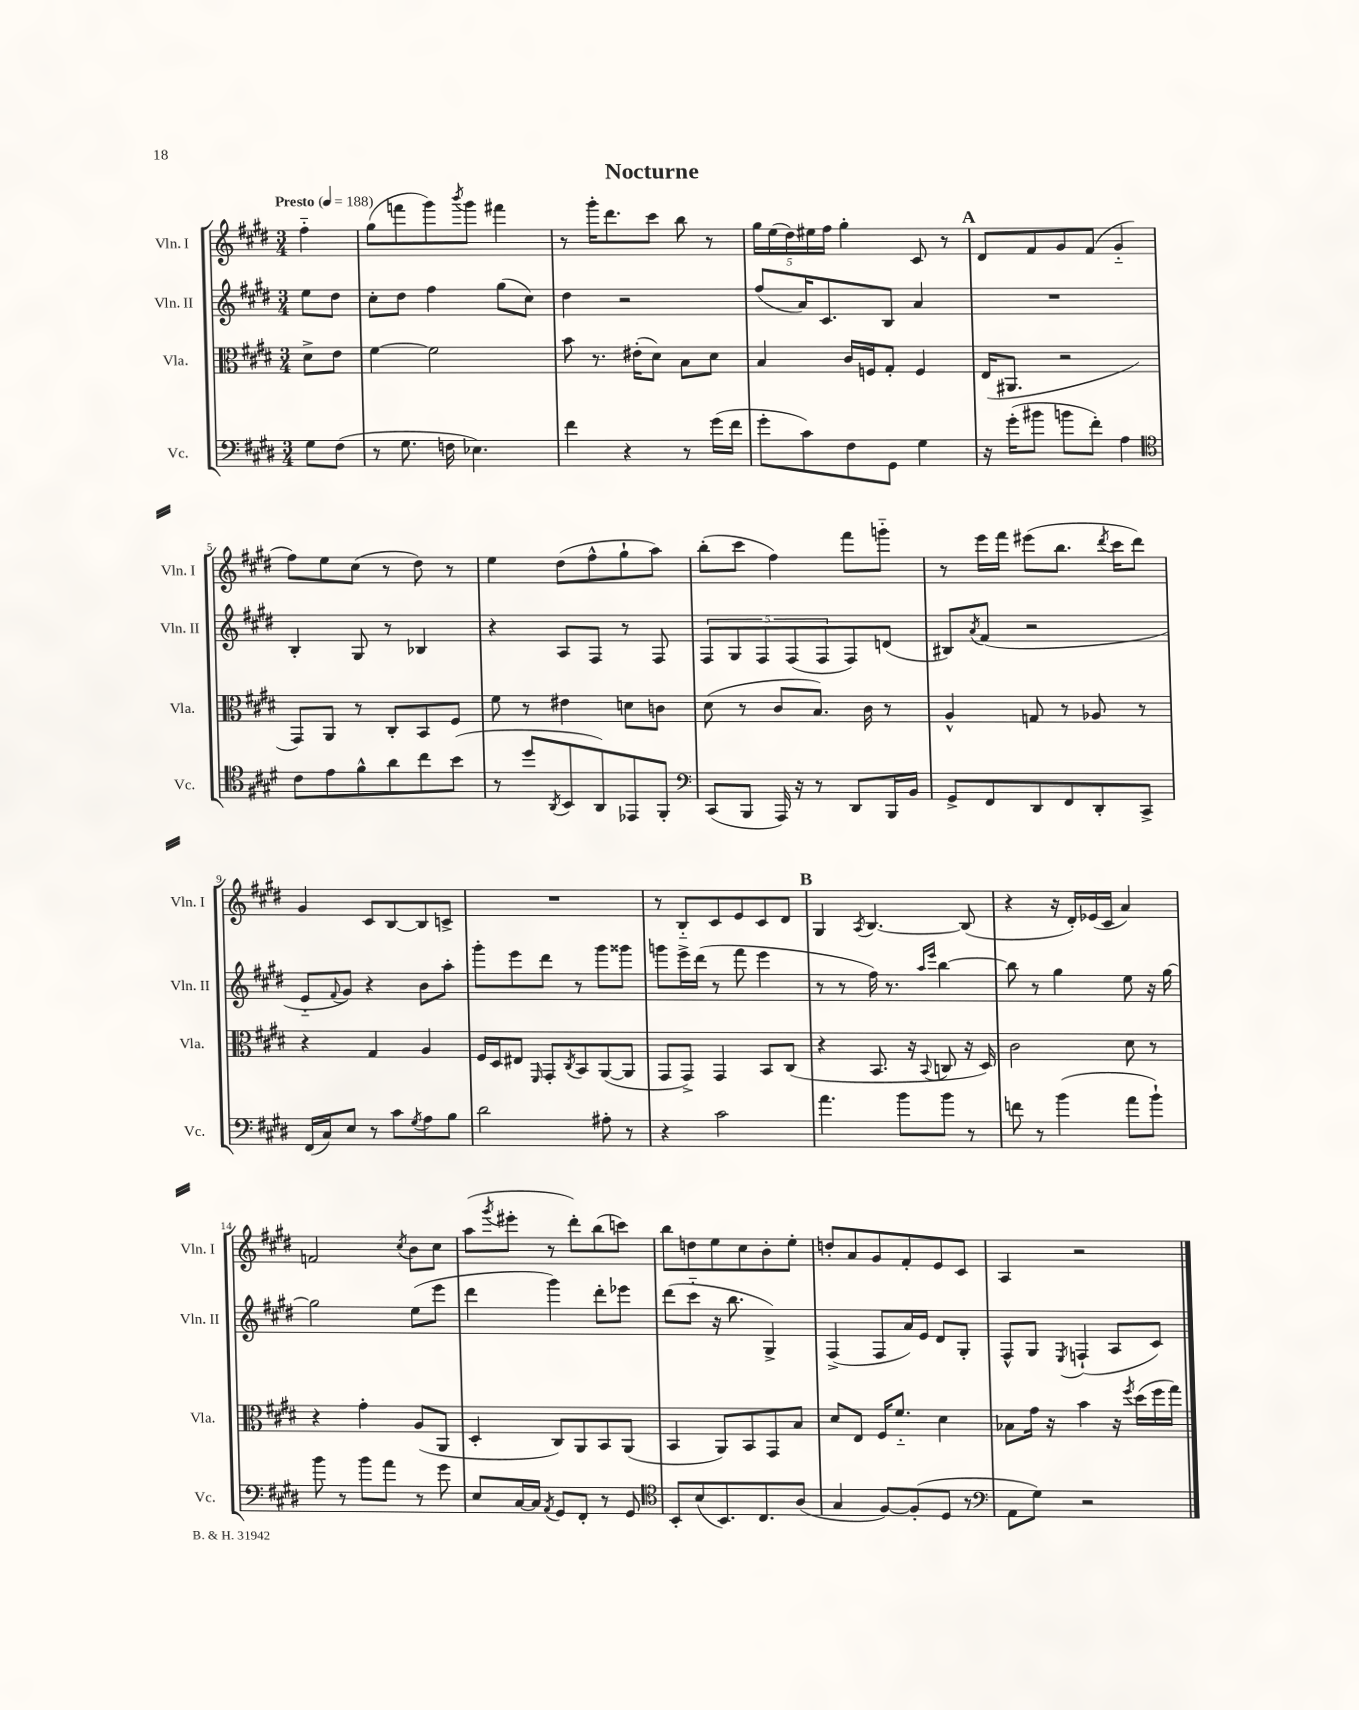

**kern	**kern	**kern	**kern
*staff4	*staff3	*staff2	*staff1
*clefF4	*clefC3	*clefG2	*clefG2
*k[f#c#g#d#]	*k[f#c#g#d#]	*k[f#c#g#d#]	*k[f#c#g#d#]
*M3/4	*M3/4	*M3/4	*M3/4
*MM188	*MM188	*MM188	*MM188
8G#	8d#^	8ee	4ff#'~
(8F#	8e	8dd#	.
=	=	=	=
8r	[4f#	8cc#'	(8gg#
8.G#	.	8dd#	8fff
.	2f#]	4ff#	8ggg#)
16F	.	.	.
.	.	.	8qbbb
4.E-)	.	.	8ggg#
.	.	(8gg#	4fff#
.	.	8cc#)	.
=	=	=	=
4f#	8b	4dd#	8r
.	8.r	.	16ggg#'
.	.	.	8.ddd#
4r	.	2r	.
.	(16e#'	.	.
.	8d#)	.	8ccc#
8r	8B	.	8bb
(16g#	8d#	.	8r
16f#	.	.	.
=	=	=	=
8g#'	4B	(8ff#	20gg#
.	.	.	(20ee
.	.	.	20dd#)
8c#)	.	16a)	.
.	.	.	20ee#
.	.	8.c#	.
.	.	.	20ff#
8F#	16c#	.	4gg#'
.	16F	.	.
8GG#	8G#'	8B	.
4G#	4F	4a	8c#
.	.	.	8r
=	=	=	=
16r	(16E	2.r	8d#
(16g#'	8.AA#	.	.
8b#	.	.	8f#
8b	2r	.	8g#
8f#')	.	.	(8f#
4A	.	.	4g#'~
=	=	=	=
*clefC4	*	*	*
8c#	8GG#)	4B'	8ff#)
8e	8AA	.	8ee
8f#^^	8r	8G#	(8cc#
8a	8C#'	8r	8r
8cc#	8BB	4B-	8dd#)
(8b	8F#	.	8r
=	=	=	=
8r	8f#	4r	4ee
8dd#	8r	.	.
8qAA	.	.	.
8BB	4e#	8A	(8dd#
8AA)	.	8F#	8ff#^^
8EE-	8d	8r	8gg#`
8FF#'	8c	8F#	8aa)
=	=	=	=
*clefF4	*	*	*
(8CC#	(8d#	10F#	(8bb'
.	.	10G#	.
8BBB	8r	.	8ccc#
.	.	10F#	.
16AAA)	8c#	.	4ff#)
.	.	(10F#	.
16r	.	.	.
8r	8.B)	.	.
.	.	10F#	.
8DD#	.	8F#)	8fff#
.	16c#	.	.
16BBB	8r	(8d	8ggg'~
16BB	.	.	.
=	=	=	=
8GG#^	4A^^	8B#)	8r
.	.	8qa	.
8FF#	.	(8f#	16eee
.	.	.	16fff#
8DD#	8G	2r	(8eee#
8FF#	8r	.	8.bb
8DD#'	8A-	.	.
.	.	.	8qddd#
.	.	.	16ccc#
8CC#^	8r	.	8ddd#)
=	=	=	=
(16FF#	4r	8e'~	4g#
16C#)	.	.	.
.	.	8qqf#	.
8E	.	8g#)	.
8r	4G#	4r	8c#
8c#	.	.	[8B
8qG#	.	.	.
8A	4A	8b	8B]
8B	.	8aa'	8c^
=	=	=	=
2d#	16F#	8ggg#'	2.r
.	16D#	.	.
.	8E#	8eee	.
.	16qqFF#	.	.
.	8GG#'	8ddd#	.
.	8qC#	.	.
.	8BB	8r	.
8A#'	([8AA	8ggg#	.
8r	8AA]	8ggg##	.
=	=	=	=
4r	8GG#	8ggg	8r
.	8GG#^)	16eee^	8B'~
.	.	(16ddd#	.
2c#	4GG#	8r	8c#
.	.	8fff#	8e
.	8BB	4eee	8c#
.	(8C#	.	8d#
=	=	=	=
4.a	4r	8r	4G#
.	.	8r	.
.	.	.	8qA
.	8.BB	16ff#)	[4.B
.	.	8.r	.
8b	.	.	.
.	16r	.	.
.	.	16qqaa	.
.	8qqBB	16qqeee	.
8b	8C	[4bb	.
8r	16r	.	(8B]
.	16D#)	.	.
=	=	=	=
8f	2c#	8bb]	4r
8r	.	8r	.
(4b	.	4gg#	16r
.	.	.	16d#')
.	.	.	(16e-
.	.	.	16c#
8a	8d#	8ee	4a)
8b`)	8r	16r	.
.	.	[16gg#	.
=	=	=	=
8b	4r	2gg#]	2f
8r	.	.	.
8b	4g#'	.	.
8a	.	.	.
.	.	.	8qcc#
8r	(8A	(8ee	8b
8g#	8AA	8eee	8cc#
=	=	=	=
8E	4D#'	4ddd#	(8aa
.	.	.	8qggg#
[16C#	.	.	8eee#'
16C#]	.	.	.
8qAA	.	.	.
8GG#	8C#)	4ggg#)	8r
8FF#'	8AA	.	8ddd#')
8r	8BB	8ddd#'	(8bb
8GG#	(8AA	8eee-	8ccc)
=	=	=	=
*clefC4	*	*	*
8BB'	4BB	(8ddd#	8bb
(8B	.	8ccc#'~	8dd
8.BB)	8AA)	16r	8ee
.	.	8.bb	.
.	8BB	.	8cc#
8.C#	.	.	.
.	8GG#	4G#^)	8b'
(8A	8B	.	8ee'
=	=	=	=
4G#	8d#	(4F#^	8dd'
.	8E	.	8a
[8F#)	16F#	8F#	8g#
.	8.f#'~	.	.
(8F#']	.	16a)	8f#'
.	.	16e	.
8D#	4d#	8d#	8e
8r	.	8G#'	8c#
=	=	=	=
*clefF4	*	*	*
8AA	8B-	8F#^^	4A
8G#)	16g#	8G#	.
.	16r	.	.
.	.	8qE	.
2r	4b	(4F`	2r
.	16r	8A	.
.	8qff#	.	.
.	(16dd#	.	.
.	16ff#	8c#)	.
.	16gg#)	.	.
==	==	==	==
*-	*-	*-	*-
